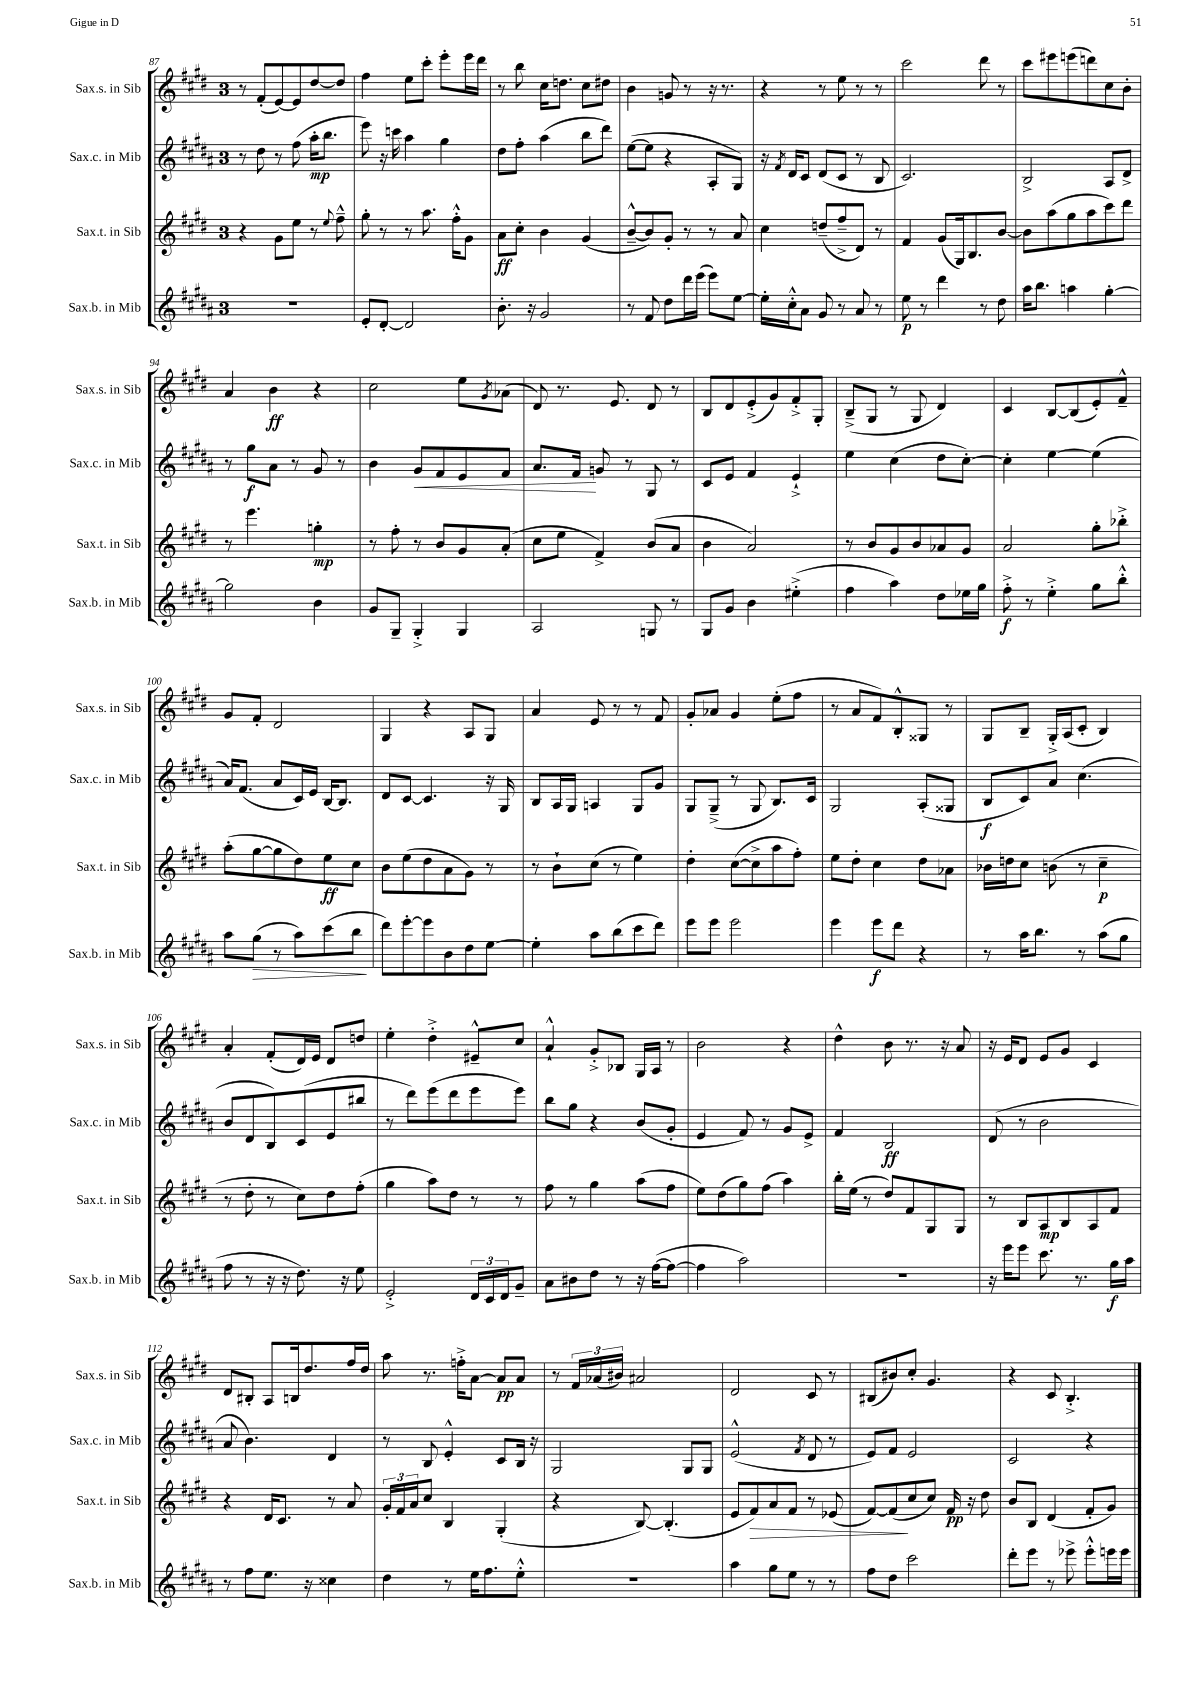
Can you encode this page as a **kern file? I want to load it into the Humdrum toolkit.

**kern	**kern	**kern	**kern
*staff4	*staff3	*staff2	*staff1
*clefG2	*clefG2	*clefG2	*clefG2
*k[f#c#g#d#a#]	*k[f#c#g#d#]	*k[f#c#g#d#a#]	*k[f#c#g#d#]
*M3/4	*M3/4	*M3/4	*M3/4
2.r	4r	8r	8r
.	.	8dd#\	(8f#'/L
.	8g#\L	8r	[8e/)
.	8ee\J	(8ff#\	8e/]
.	8r	16aa#'\LK	[8dd#/
.	.	8.bb\J	.
.	8qqee/	.	.
.	8ff#~^^\	.	8dd#/]J
=	=	=	=
8e'/L	8gg#'\	8eee\)	4ff#\
[8d#'/J	8r	16r	.
.	.	16ccc\	.
2d#/]	8r	4aa#\	8ee\L
.	8.aa\	.	8ccc#'\J
.	.	4gg#\	8eee'\L
.	16ff#'^^\LK	.	.
.	8g#\J	.	16eee\L
.	.	.	16ddd#\JJ
=	=	=	=
8.b'\	8a\L	8dd#\L	8r
.	8cc#'\J	8ff#'\J	8bb\
16r	.	.	.
2g#/	4b\	(4aa#\	16cc#\LK
.	.	.	8.dd\J
.	(4g#/	8bb\L	8cc#\L
.	.	8ddd#\J)	8dd#\J
=	=	=	=
8r	[8b~^^/L	([8ee\L	4b\
8f#/	8b/])	8ee\]J	.
8dd#\L	8g#'/J	4r	8g/
16ddd#\L	8r	.	8r
(16eee\JJ	.	.	.
8eee\L)	8r	8A#'/L	16r
.	.	.	8.r
[8ee\J	8a/	8G#/J)	.
=	=	=	=
16ee'\]LL	4cc#\	16r	4r
.	.	8qf#/	.
16cc#'^^\J	.	16d#/LK	.
8a#\J	.	8c#/J	.
8g#/	(8dd~/L	(8d#/L	8r
8r	8ff#~^/	8c#/J	8ee\
8a#/	8d#/J)	8r	8r
8r	8r	8B/	8r
=	=	=	=
8ee\	4f#/	2.c#/)	2ccc#\
8r	.	.	.
4ddd#\	(8g#/L	.	.
.	16G#/k)	.	.
.	8.B/	.	.
8r	.	.	8ddd#\
8dd#\	[8b/J	.	8r
=	=	=	=
16aa#\LK	8b\]L	2B^/	8ccc#\L
8.bb\J	.	.	.
.	(8aa\	.	8eee#\
4aa\	8gg#\	.	(8eee\
.	8aa\	.	8ddd\)
[4gg#'\	8ccc#\)	8A#/L	8cc#\
.	8ddd#\J	8d#^/J	8b'\J
=	=	=	=
2gg#\]	8r	8r	4a/
.	4.eee\	8gg#\L	.
.	.	8a#\J	4b\
.	.	8r	.
4b\	4gg'\	8g#/	4r
.	.	8r	.
=	=	=	=
8g#/L	8r	4b\	2cc#\
8G#~/J	8ff#'\	.	.
4G#'^/	8r	8g#/L	.
.	8b/L	8f#/	.
4G#/	8g#/	8e/	8ee\L
.	.	.	8qg#/
.	(8a'/J	8f#/J	(8a-\J
=	=	=	=
2A#/	8cc#\L	8.a#/L	8d#/)
.	8ee\J	.	8.r
.	.	16f#/Jk	.
.	4f#^/)	8g/	.
.	.	.	8.e/
.	.	8r	.
8G/	(8b/L	8G#/	8d#/
8r	8a/J	8r	8r
=	=	=	=
8G#/L	4b\	8c#/L	8B/L
8g#/J	.	8e/J	8d#/
4b\	2a/)	4f#/	(8e'^/
.	.	.	8g#/)
(4ee#'^\	.	4e`^/	8f#'^/
.	.	.	8G#'/J
=	=	=	=
4ff#\	8r	4ee\	(8B~^/L
.	8b/L	.	8G#/J
4aa#\)	8g#/	(4cc#\	8r
.	8b/	.	8G#/
8dd#\L	8a-/	8dd#\L	4d#/)
16ee-\L	8g#/J	[8cc#'\J)	.
16gg#\JJ	.	.	.
=	=	=	=
8ff#'^\	2a/	4cc#'\]	4c#/
8r	.	.	.
4ee'^\	.	[4ee\	[8B/L
.	.	.	(8B/]
8gg#\L	8gg#'\L	(4ee\]	8e'/)
8bb'^^\J	8bb-'^\J	.	8f#~^^/J
=	=	=	=
8aa#\L	(8aa'\L	16a#/LK)	8g#/L
.	.	(8.f#/J	.
(8gg#\J	[8gg#\	.	8f#'/J
8r	8gg#\]	8a#/L	2d#/
8aa#\L)	8dd#\)	16c#/L)	.
.	.	16e/JJ	.
(8ccc#\	8ee\	[16B/LK	.
.	.	8.B/]J	.
8bb\J	8cc#\J	.	.
=	=	=	=
8ddd#\L)	8b\L	8d#/L	4G#/
[8eee'\	(8ee\	[8c#/J	.
8eee\]	8dd#\	4.c#/]	4r
8b\	8a\	.	.
8dd#\	8g#\J)	.	8A/L
[8ee\J	8r	16r	8G#/J
.	.	16G#/	.
=	=	=	=
4ee'\]	8r	8B/L	4a/
.	8b`\L	16A#/L	.
.	.	16G#/JJ	.
8aa#\L	(8cc#\J	4A/	8e/
(8bb\	8r	.	8r
8ccc#\	4ee\)	8G#/L	8r
8ddd#\J)	.	8g#/J	8f#/
=	=	=	=
8eee\L	4dd#'\	8G#/L	8g#'/L
8eee\J	.	(8G#~^/J	8a-/J
2eee\	([8cc#\L	8r	4g#/
.	8cc#^\]	8G#/	.
.	8aa\	8.B/L)	(8ee'\L
.	8ff#'\J)	.	8ff#\J
.	.	16c#/Jk	.
=	=	=	=
4eee\	8ee\L	2G#/	8r
.	8dd#'\J	.	8a/L
8eee\L	4cc#\	.	8f#/)
8ddd#\J	.	.	8B'^^/
4r	8dd#\L	(8A#'/L	8G##/J
.	8a-\J	8G##/J	8r
=	=	=	=
8r	16b-\LL	8B/L	8G#/L
.	16dd\J	.	.
16aa#\LK	8cc#\J	8c#/)	8B~/J
8.bb\J	.	.	.
.	(8b\	8a#/J	16G#'^/LL
.	.	.	(16A/J
8r	8r	(4.cc#\	8c#'/J
(8aa#\L	4cc#~\	.	4B/)
8gg#\J	.	.	.
=	=	=	=
8ff#\	8r	8b/L	4a'/
8r	8dd#'\	8d#/	.
16r	8r	8B/)	(8f#'/L
16r	.	.	.
8.dd#\)	8cc#\L)	(8c#/	16d#/L)
.	.	.	16e/JJ
.	8dd#\	8e/	8d#/L
16r	.	.	.
8ee\	(8ff#'\J	8bb#/J	8dd/J
=	=	=	=
2e'^/	4gg#\	8r	4ee'\
.	.	8ddd#\L)	.
.	8aa\L)	(8eee\	4dd#'^\
.	8dd#\J	8ddd#\	.
24d#/LL	8r	8eee\	8e#~^^/L
24c#/	.	.	.
24d#/J	.	.	.
8g#~/J	8r	8eee\J)	8cc#/J
=	=	=	=
8a#\L	8ff#\	8bb\L	4a`^^/
8b#\	8r	8gg#\J	.
8dd#\J	4gg#\	4r	8g#'^/L
8r	.	.	8B-/J
16r	(8aa\L	(8b/L	16G#/LL
([16ff#\LK	.	.	16A/JJ
8ff#\_J	8ff#\J	8g#'/J	8r
=	=	=	=
4ff#\]	8ee\L)	4e/	2b\
.	(8dd#\	.	.
2aa#\)	8gg#\)	8f#/)	.
.	(8ff#\J	8r	.
.	4aa\)	8g#/L	4r
.	.	8e^/J	.
=	=	=	=
2.r	16bb'\LL	4f#/	4dd#^^\
.	(16ee\JJ	.	.
.	8r	.	.
.	8dd#/L)	2B/	8b\
.	8f#/	.	8.r
.	8G#/	.	.
.	.	.	16r
.	8G#/J	.	8a/
=	=	=	=
16r	8r	(8d#/	16r
16eee\LK	.	.	16e/LK
8eee\J	8B/L	8r	8d#/J
8.ccc#\	8A/	2b\	8e/L
.	8B/	.	8g#/J
8.r	.	.	.
.	8A/	.	4c#/
16gg#\LL	8f#/J	.	.
16aa#\JJ	.	.	.
=	=	=	=
8r	4r	8a#/	8d#/L
8ff#\L	.	4.b\)	8B#'/J
8.ee\J	16d#/LK	.	8A/L
.	8.c#/J	.	.
.	.	.	16B/k
16r	.	.	8.dd#/
4cc##\	8r	4d#/	.
.	8a/	.	16ff#/L
.	.	.	16dd#/JJ
=	=	=	=
4dd#\	24g#'/LL	8r	8aa\
.	24f#/	.	.
.	24a/J	.	.
.	8cc#/J	8B/	8.r
8r	4B/	4e'^^/	.
.	.	.	16ff'^\LK
16ee\LK	.	.	[8a\J
8.ff#\	.	.	.
.	(4G#'/	8c#/L	8a/]L
8ee'^^\J	.	16B/Jk	8a/J
.	.	16r	.
=	=	=	=
2.r	4r	2G#/	8r
.	.	.	24f#/LL
.	.	.	(24a-/
.	.	.	24b#/JJ)
.	[8B/)	.	2a#/
.	(4.B'/]	.	.
.	.	8G#/L	.
.	.	8G#/J	.
=	=	=	=
4aa#\	8e/L	(2e^^/	2d#/
.	8f#/)	.	.
8gg#\L	8a/	.	.
8ee\J	8f#/J	.	.
.	.	8qf#/	.
8r	8r	8d#/	8c#/
8r	(8e-/	8r	8r
=	=	=	=
8ff#\L	[8f#/L)	8e/L)	(8B#/L
8dd#\J	(8f#/]	8f#/J	8b#/)
2ccc#\	8cc#/	2e/	8cc#'/J
.	8cc#/J)	.	4.g#/
.	16f#/	.	.
.	16r	.	.
.	8dd#\	.	.
=	=	=	=
8ddd#'\L	8b/L	2c#/	4r
8eee\J	8B/J	.	.
8r	(4d#/	.	8c#/
8eee-^\	.	.	4.B'^/
8eee-'^^\L	8f#'/L	4r	.
16eee\L	8g#/J)	.	.
16eee\JJ	.	.	.
==	==	==	==
*-	*-	*-	*-
